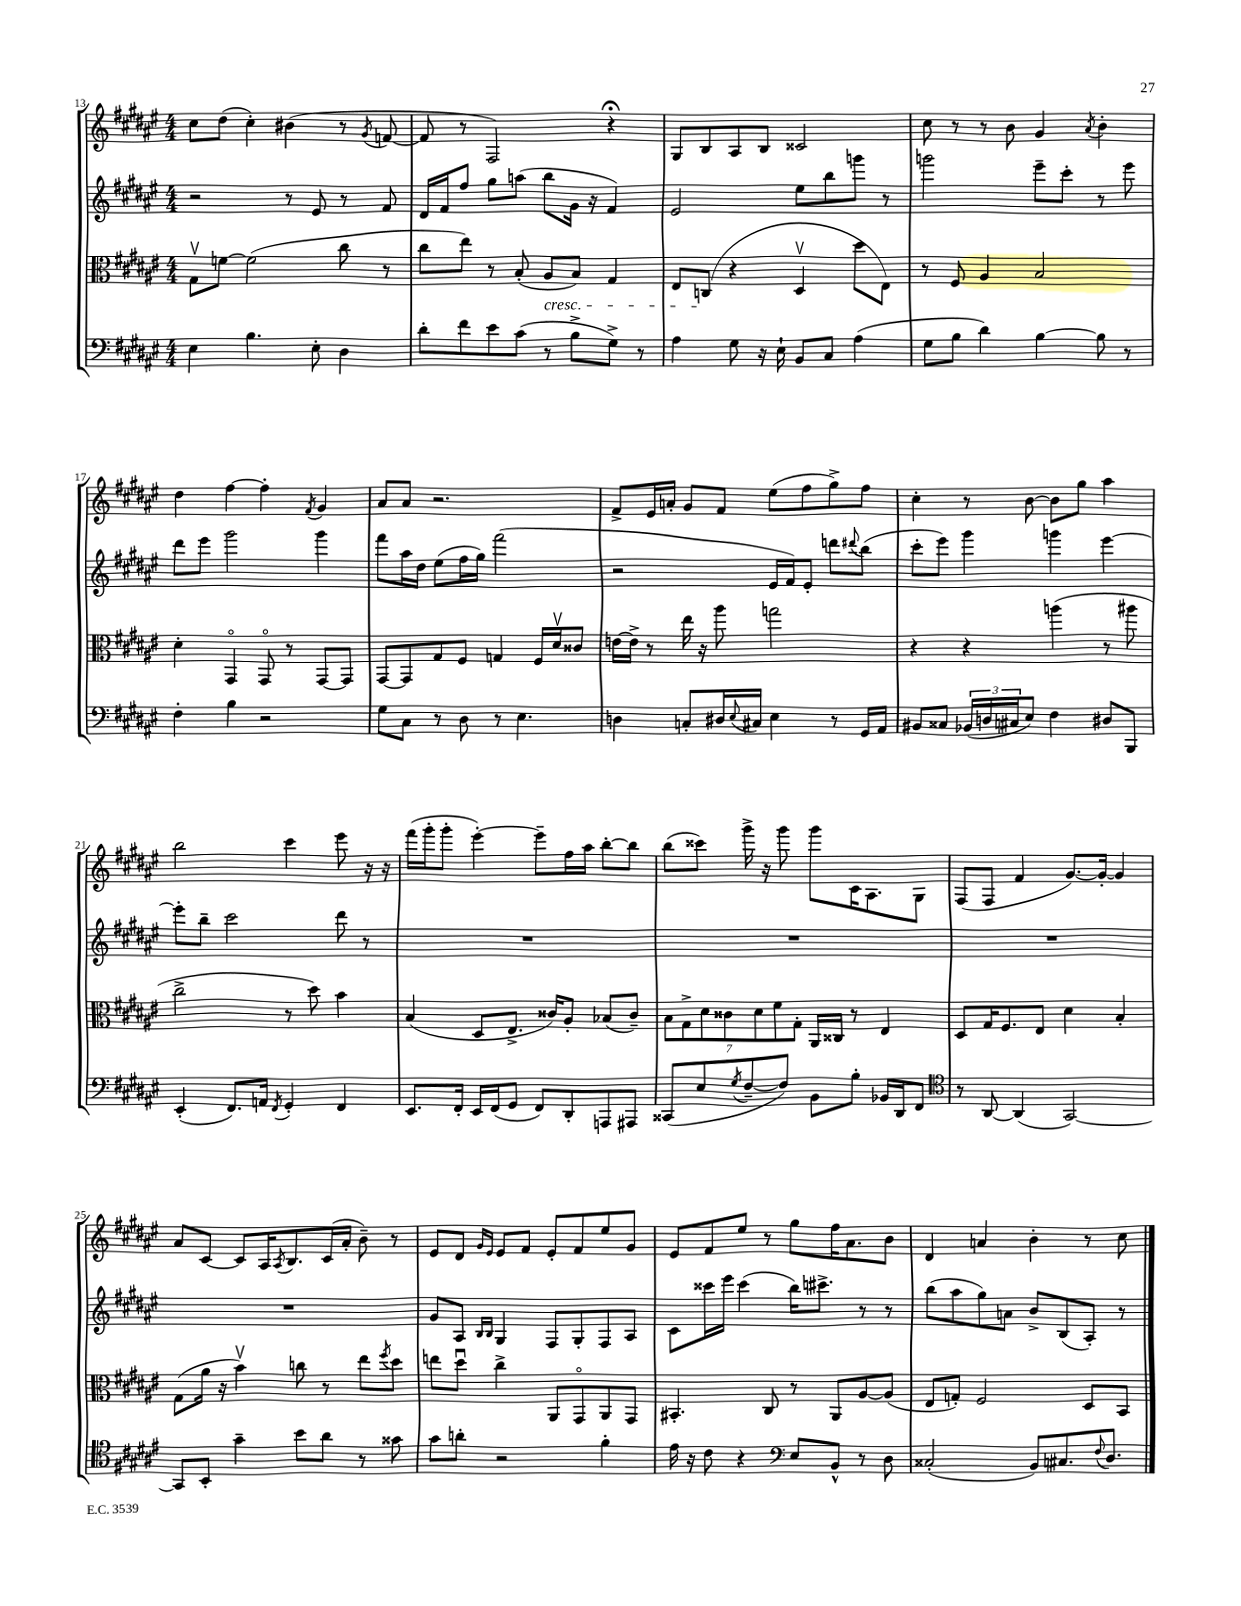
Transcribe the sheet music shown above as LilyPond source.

<<
\new StaffGroup <<
\new Staff = "s0" {
    \clef treble \key fis \major \numericTimeSignature \time 4/4
    cis''8 dis''8( cis''4-.) bis'4( r8 \acciaccatura { gis'8 } f'8~ |
    f'8 r8 fis2) r4\fermata |
    gis8 b8 ais8 b8 cisis'2 |
    cis''8 r8 r8 b'8 gis'4 \acciaccatura { ais'8 } b'4-. |
    dis''4 fis''4~ fis''4-. \acciaccatura { fis'8 } gis'4 |
    ais'8 ais'8 r2. |
    fis'8-> eis'16 a'16-. gis'8 fis'8 eis''8( fis''8 gis''8->) fis''8 |
    cis''4-. r8 b'8~ b'8 gis''8 ais''4 |
    b''2 cis'''4 eis'''8 r16 r16 |
    fis'''16( gis'''16-. gis'''8-. eis'''4~-.) eis'''8-- fis''16 ais''16 b''8~-. b''8 |
    b''8( cisis'''8) gis'''16-> r16 gis'''8 gis'''8 cis'16 ais8. gis8 |
    fis8( fis8 fis'4 gis'8.~) gis'16~-. gis'4 |
    ais'8 cis'8~ cis'8 ais16 \acciaccatura { ais8 } b8. cis'16( ais'16-. b'8--) r8 |
    eis'8 dis'8 \grace { gis'16 eis'16 } eis'8 fis'8 eis'8-. fis'8 eis''8 gis'8 |
    eis'8 fis'8 eis''8 r8 gis''8 fis''16 ais'8. b'8 |
    dis'4 a'4 b'4-. r8 cis''8 \bar "|." |
}
\new Staff = "s1" {
    \clef treble \key fis \major \numericTimeSignature \time 4/4
    r2 r8 eis'8 r8 fis'8 |
    dis'16 fis'16 fis''8 gis''8 a''8( b''8 gis'16 r16 fis'4) |
    eis'2 eis''8 b''8 g'''8 r8 |
    g'''2 eis'''8-- cis'''8-. r8 eis'''8 |
    dis'''8 eis'''8 gis'''2 gis'''4 |
    fis'''8 ais''16 dis''16 eis''8( fis''16 gis''16) fis'''2( |
    r2 eis'16 fis'16) eis'8-. d'''8 \appoggiatura { dis'''8 } b''8( |
    cis'''8-. eis'''8) gis'''4 g'''4 eis'''4~ |
    eis'''8-. b''8-- cis'''2 dis'''8 r8 |
    R1 |
    R1 |
    R1 |
    R1 |
    gis'8 ais8 \grace { b16 b16 } gis4 fis8 gis8-. fis8 ais8 |
    cis'8 cisis'''16 eis'''16 cisis'''4( b''16) cis'''8.-> r8 r8 |
    b''8( ais''8 gis''8) a'8 b'8-> b8( ais8-.) r8 \bar "|." |
}
\new Staff = "s2" {
    \clef alto \key fis \major \numericTimeSignature \time 4/4
    gis8\upbow f'8~ f'2( cis''8 r8 |
    cis''8 eis''8) r8 b8-.( ais8\cresc b8) gis4 |
    eis8 c8\!( r4 dis4\upbow dis''8 eis8) |
    r8 fis8 ais4 b2 |
    dis'4-. gis,4\flageolet gis,8\flageolet r8 gis,8~ gis,8 |
    gis,8~ gis,8 gis8 fis8 g4 fis16 dis'16\upbow cisis'8 |
    e'16~ e'16-> r8 eis''16 r16 ais''8 g''2 |
    r4 r4 a''4( r8 ais''8 |
    cis''2-> r8 dis''8) b'4 |
    b4( dis8 eis8.-> cisis'16) ais8-. bes8( cisis'8--) |
    \tuplet 7/4 { b8 gis8-> dis'8 cisis'8 dis'8 fis'8 gis8-. } ais,16 cisis16 r8 eis4 |
    dis8 gis16 fis8. eis8 dis'4 b4-. |
    gis8( ais'16 r16 b'4\upbow) c''8 r8 eis''8 \acciaccatura { fis''8 } dis''8 |
    e''8 dis''8\downbow cis''4-> ais,8 gis,8\flageolet ais,8 gis,8 |
    bis,4.-. cis8 r8 ais,8 ais8~ ais8( |
    eis8 g8-.) fis2 dis8 b,8 \bar "|." |
}
\new Staff = "s3" {
    \clef bass \key fis \major \numericTimeSignature \time 4/4
    eis4 b4. eis8-. dis4 |
    dis'8-. fis'8 eis'8 cis'8( r8 b8-> gis8->) r8 |
    ais4 gis8 r16 eis16-! b,8 cis8 ais4( |
    gis8 b8 dis'4) b4~ b8 r8 |
    fis4-. b4 r2 |
    gis8 cis8 r8 dis8 r8 eis4. |
    d4 c8-. dis16 \appoggiatura { eis8 } cis16 eis4 r8 gis,16 ais,16 |
    bis,8 cisis8 \tuplet 3/2 { bes,16( d16 cis16 } eis8) fis4 dis8 b,,8 |
    eis,4-.( fis,8.) a,16 \acciaccatura { fis,8 } gis,4-. fis,4 |
    eis,8. fis,16-. eis,16 fis,16( gis,8 fis,8) dis,8-. a,,8 ais,,8 |
    cisis,8( eis8 \acciaccatura { gis8 } fis8~-- fis8) b,8 b8-. bes,16 dis,16 fis,8 |
    \clef tenor r8 ais,8~ ais,4( gis,2~) |
    gis,8 b,8-. gis'4-- b'8 ais'8 r8 gisis'8 |
    gis'8 a'8-. r2 fis'4-. |
    eis'16 r16 cis'8 r4 \clef bass eis8 b,8-^ r8 dis8 |
    cisis2-.( b,8) cis8. \appoggiatura { fis8 } dis8. \bar "|." |
}
>>
>>
\layout { \context { \Score currentBarNumber = #13 } }
